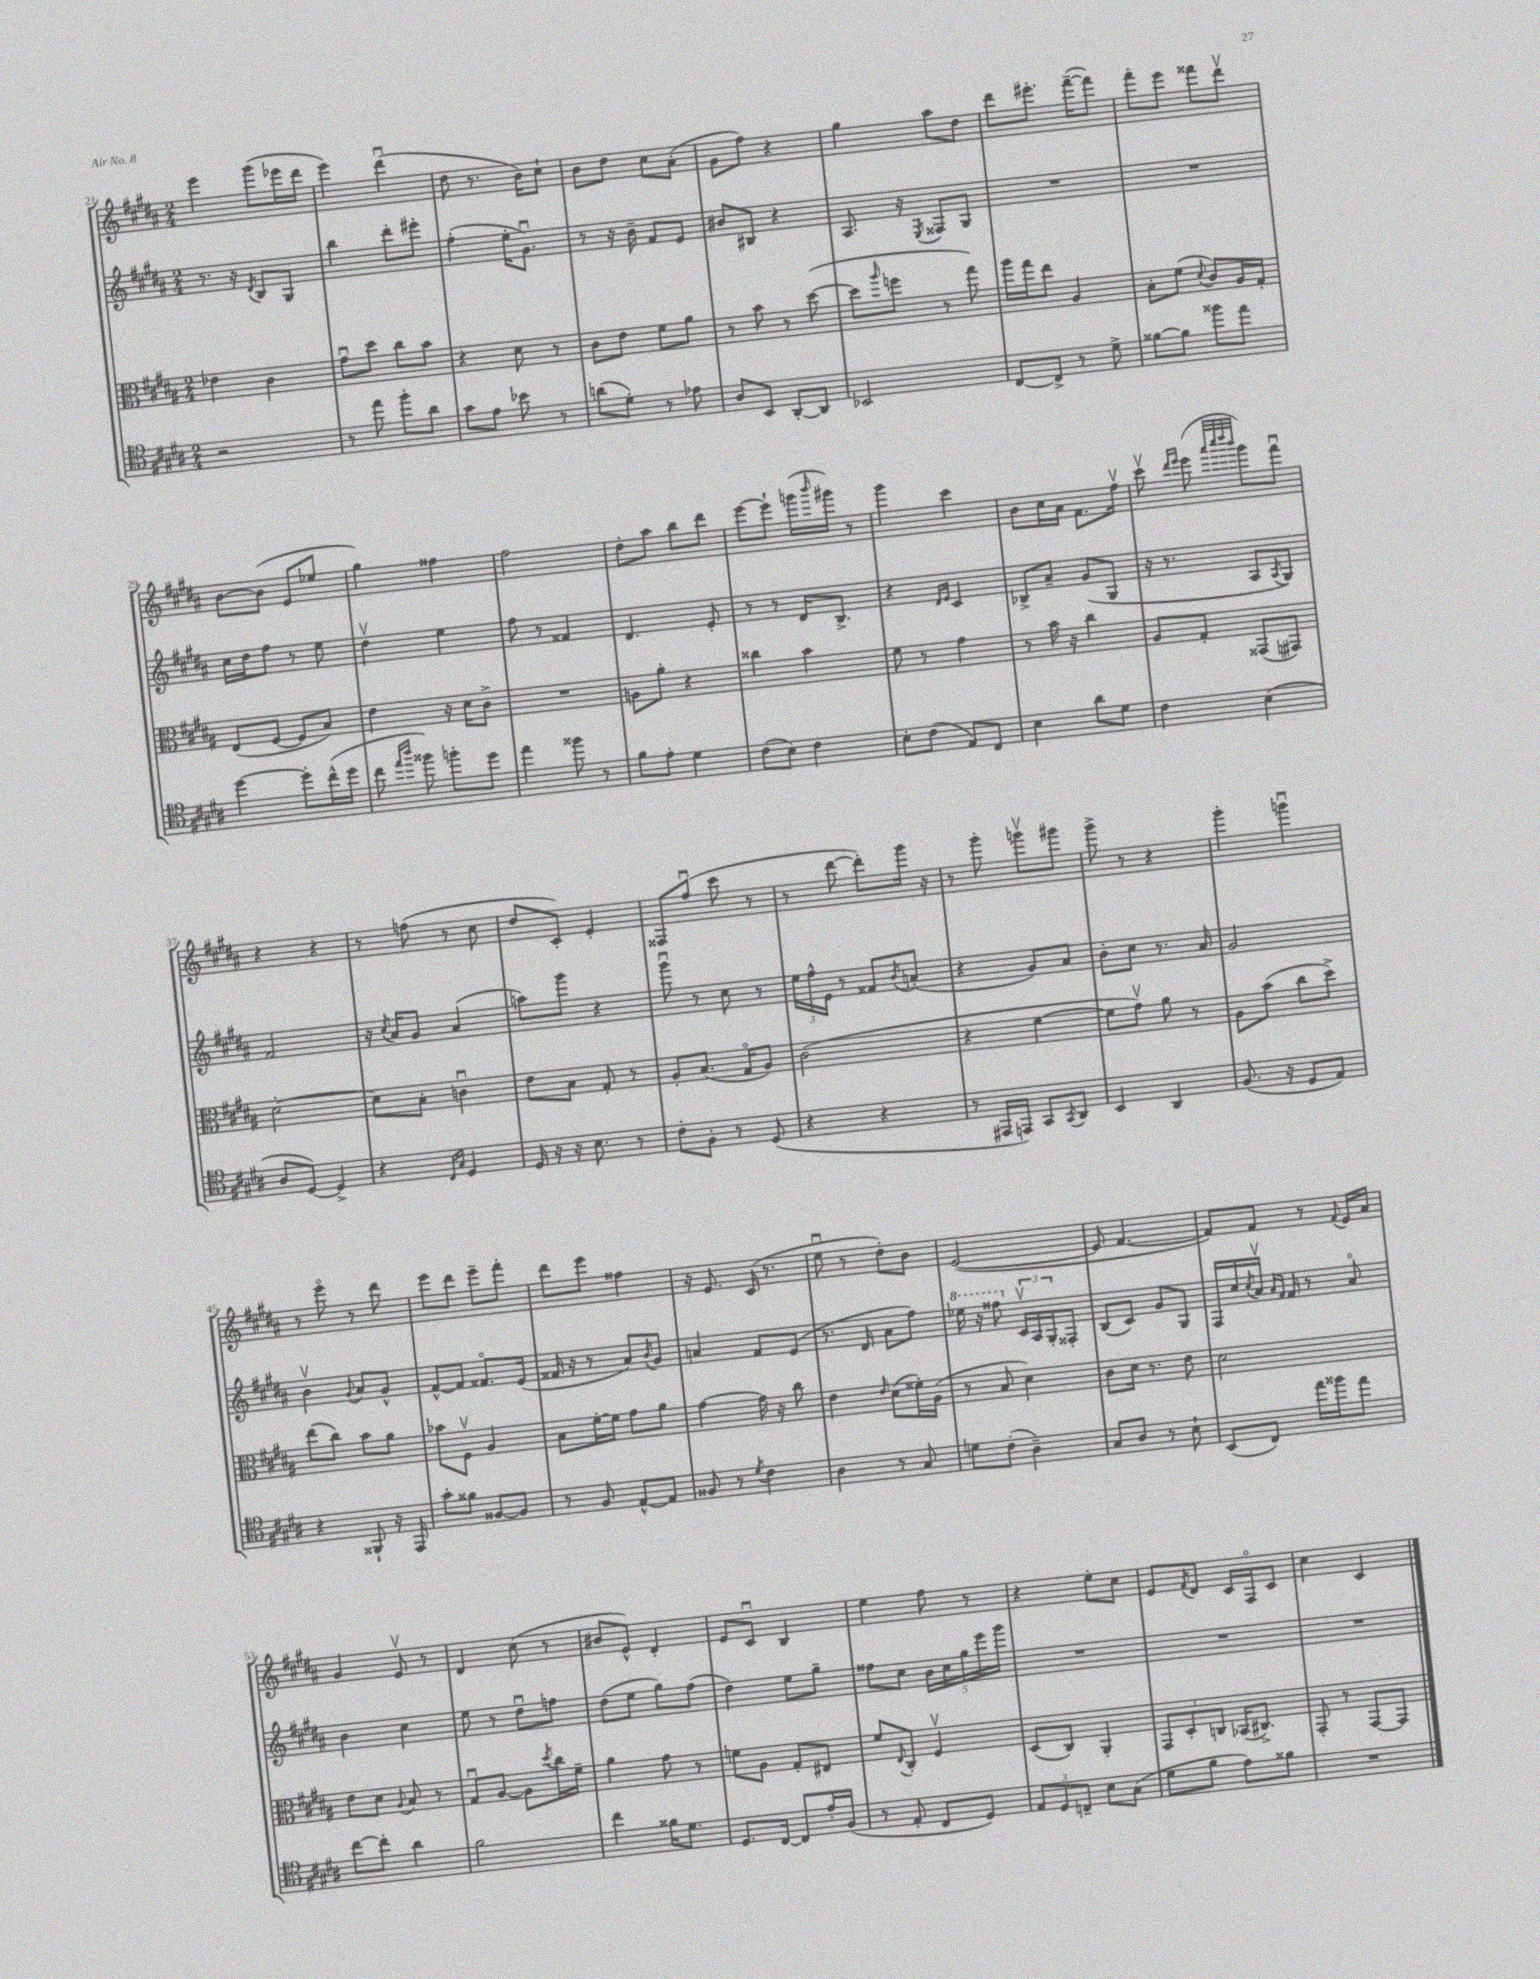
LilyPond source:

<<
\new StaffGroup <<
\new Staff = "s0" {
    \clef treble \key b \major \numericTimeSignature \time 2/4
    e'''4 gis'''8( ees'''16 dis'''16 |
    e'''4) dis'''4\downbow( |
    dis''8 r8. b'16) cis''8-! |
    b'8 dis''8 cis''8 ais'8-.( |
    gis'8 fis''8) r4 |
    gis''4 ais''8 dis''8 |
    dis'''8 eis'''8.-. fis'''16~--( fis'''8) |
    fis'''8-. e'''8 fisis'''8 dis'''8\upbow |
    b'8~ b'8( e'8 ees''8 |
    gis''4) fisis''4 |
    fis''2 |
    dis''8-. ais''8 b''8 dis'''8 |
    e'''8~ e'''8-! g'''16( \grace { b'''16 } gis'''16) r8 |
    gis'''4 cis'''4 |
    b'8 cis''16 ais'16 fis'8. fis''16\upbow |
    cis'''8\upbow \grace { dis'''16 e'''16 } e'''8( \grace { ais'''32 cis''''32 dis''''32 b'''32 } gis'''8) fis'''8\downbow |
    r4 r4 |
    r8 f''8( r8 cis''8 |
    dis''8 cis'8-.) e'4-. |
    fisis8 fis''8\downbow( cis'''8 r8 |
    r8 dis'''8~ dis'''8-.) gis'''16 r16 |
    r8 gis'''8-. g'''8\upbow gis'''8 |
    gis'''8-> r8 r4 |
    gis'''4-. g'''4\downbow |
    r8 e'''8\flageolet r8 dis'''8 |
    e'''8 dis'''8 e'''8-- fis'''8-. |
    dis'''8 e'''8 fisis''4 |
    r16 e'8. cis'16( r8. |
    e''8\downbow r8 dis''8-.) b'8 |
    e'2~( |
    e'8 fis'4.~ |
    fis'8) fis'8 r8 \appoggiatura { fis'8 } e'16 ais'16 |
    gis'4 e'8\upbow r8 |
    dis'4 cis''8( r8 |
    bis'8 e'8-^) dis'4-. |
    e'8 cis'8\downbow b4 |
    e''4 fis''8 r8 |
    r4 e''8-. cis''8 |
    e'8 \acciaccatura { fis'8 } dis'8 cis'16 fis16\flageolet cis'8 |
    cis''4 cis'4 \bar "|." |
}
\new Staff = "s1" {
    \clef treble \key b \major \numericTimeSignature \time 2/4
    r8. r16 \acciaccatura { dis'8 } b8 gis8 |
    b''4 dis'''8-. eis'''8-. |
    fis''4-.( e''16-. gis'8.\downbow) |
    r8 r16 b'16-- fis'8 e'8 |
    bis'8 bis8 r4 |
    ais8. r16 \acciaccatura { e8 } fisis8 gis8 |
    R2 |
    R2 |
    cis''16 dis''16 fis''8 r8 e''8 |
    dis''4\upbow e''4 |
    fis''8 r8 fisis'4 |
    dis'4. e'8-. |
    r8 r8 dis'16 b8.-> |
    r4 \grace { dis'16 e'16 } cis'4 |
    bes8-> ais'8-- gis'8( gis8 |
    r16 r8. ais8 \acciaccatura { ais8 } gis8) |
    fis'2 |
    r16 \acciaccatura { cis''8 } ais'16 gis'8 ais'4( |
    a''8) gis'''8 r4 |
    gis'''8\downbow r8 cis''8 r8 |
    \tuplet 3/2 { e''16 fis''16-^ e'16 } r8 fisis'8 \acciaccatura { b'8 } a'8-.( |
    r4 gis'8) ais'8 |
    b'8-. cis''8 r8. ais'16 |
    gis'2 |
    b'4\upbow \appoggiatura { gis'8 } ais'8 gis'8-^ |
    fis'8~-^ fis'8 fisis'8.\flageolet e'16( |
    fisis'16 r16 r8 ais'8) \acciaccatura { b'8 } gis'8 |
    a'4 fis'8 e'8( |
    r8. dis'16 ais'8 fis''8) |
    \ottava #1 ees'''16 r16 fisis'''8 \ottava #0 \tuplet 3/2 { cis'16\upbow ais16 gis16-. } fisis8-. |
    b8( cis'8) gis'8 gis8 |
    fis16 cis''16 \acciaccatura { cis''8 } ais'16\upbow \grace { ais'16 fis'16 } fis'16 r8 ais'8\flageolet |
    b'4 cis''4 |
    e''8 r8 dis''8\downbow f''8 |
    dis''8( e''8 gis''8) fis''8( |
    dis''4) e''8 gis''8-- |
    fisis''8 cis''8 \tuplet 5/4 { b'16 cis''16 gis''16 e'''16 gis'''16 } |
    R2 |
    R2 |
    R2 \bar "|." |
}
\new Staff = "s2" {
    \clef alto \key b \major \numericTimeSignature \time 2/4
    ees'4 cis'4 |
    gis'8\downbow dis''8 cis''8 b'8 |
    r4 dis'8 r8 |
    cis'8 e'8 fis'8 ais'8 |
    r8 b'8 r8 dis''8~( |
    dis''8 \grace { ais''16 } f''8 r8 gis''8) |
    ais''16 gis''16 e''8 ais4 |
    b8-. fis'8( \appoggiatura { dis'8 } cis'8) ais16 gis16-. |
    e8( fis8~ fis8 b8) |
    e'4 r16 dis'16 cis'8-> |
    R2 |
    a8 ais'8-. r4 |
    cisis''4 b'4 |
    fis'8 r8 gis'4 |
    r8 b'16 r16 cis''4 |
    ais8 gis8-. gisis,8( gis,8) |
    dis'2~-. |
    dis'8 b8-. c'4\downbow |
    e'8 b8 gis8-. r8 |
    ais8-. b8.( gis16\flageolet ais8) |
    cis'2( |
    r4 fis'4~ |
    fis'8 gis'8\upbow) ais'8 r8 |
    ais8 b'8( cis''8 dis''8->) |
    e''8( cis''8) b'8 ais'8 |
    bes'8 fis8\upbow ais4 |
    b8 fis'16~-. fis'16 gis'8 ais'8 |
    gis'4~ gis'16 r16 cis''8 |
    e'4 \grace { e'16 } dis'8( fisis'16-.) ais16( |
    r8 b8 dis'4) |
    cis'8 dis'16 r8. e'8 |
    dis'2 |
    e'8 dis'8 \appoggiatura { ais8 } b8 r8 |
    gis8\downbow ais8~ ais8 \acciaccatura { dis''8 } cis''16 fis'16-- |
    ais'4 gis'8 r8 |
    f'8 ais8 gis8-. eis8 |
    fis'8 \appoggiatura { e8 } cis8-. fis4\upbow |
    dis8( cis8) ais,4-. |
    \tuplet 3/2 { gis,8 dis8-. c8 } bes,16( cis8.->) |
    gis,8-. r8 gis,8~ gis,8 \bar "|." |
}
\new Staff = "s3" {
    \clef tenor \key b \major \numericTimeSignature \time 2/4
    r2 |
    r8 e''8 fis''8-. ais'8 |
    gis'8 e'8 bes'8 r8 |
    a'8( dis'8-.) r8 ees'8 |
    ais8 b,8 ais,8~-. ais,8 |
    bes,2 |
    cis8~ cis8-> r8 dis'8-> |
    fisis'8~ fisis'8 fisis''8 e''8 |
    dis''4~ dis''8-. cis''16-^( dis''16 |
    cis''8 \grace { e''16 ais''16 } fisis''8) f''8-. dis''8 |
    e''4 fisis''8 r8 |
    fis'8 e'8-. dis'4 |
    cis'8( b8) cis'4 |
    b8-. cis'8( e8) cis8 |
    b4 ais'8 dis'8 |
    cis'4 b4( |
    ais8 dis8~) dis4-> |
    r4 \grace { cis16 gis16 } dis4 |
    dis16 r16 r16 b8. r8 |
    cis'8-. fis8-. r8 dis8( |
    r4 r4 |
    r8 eis,16 e,16) gis,8 \acciaccatura { gis,8 } ais,8 |
    b,4 ais,4 |
    fis8.( r16 dis8 e8) |
    r4 fisis,8-! r16 e,16 |
    gis'8-. fisis'8 fisis8~ fisis8 |
    r8 fis8 e8~-^ e8 |
    fisis8 r8 \acciaccatura { dis'8 } cis'4 |
    ais4 r8 gis8 |
    d'8 cis'8-.( ais4--) |
    gis8 ais8 r8 b8-! |
    b,8( cis8) e''16 fisis''16 e''8 |
    cis''8~ cis''8-. ais'4 |
    fis'2 |
    cis''4 fisis'16 dis'8. |
    dis8. cis16~ cis8 e'16-. fis16( |
    r8 e8-. cis8 dis8) |
    \tuplet 3/2 { e8 dis8 c8-- } b8 gis8( |
    dis'8 fis'8 e'8) fisis'8 |
    R2 \bar "|." |
}
>>
>>
\layout { \context { \Score currentBarNumber = #21 } }
